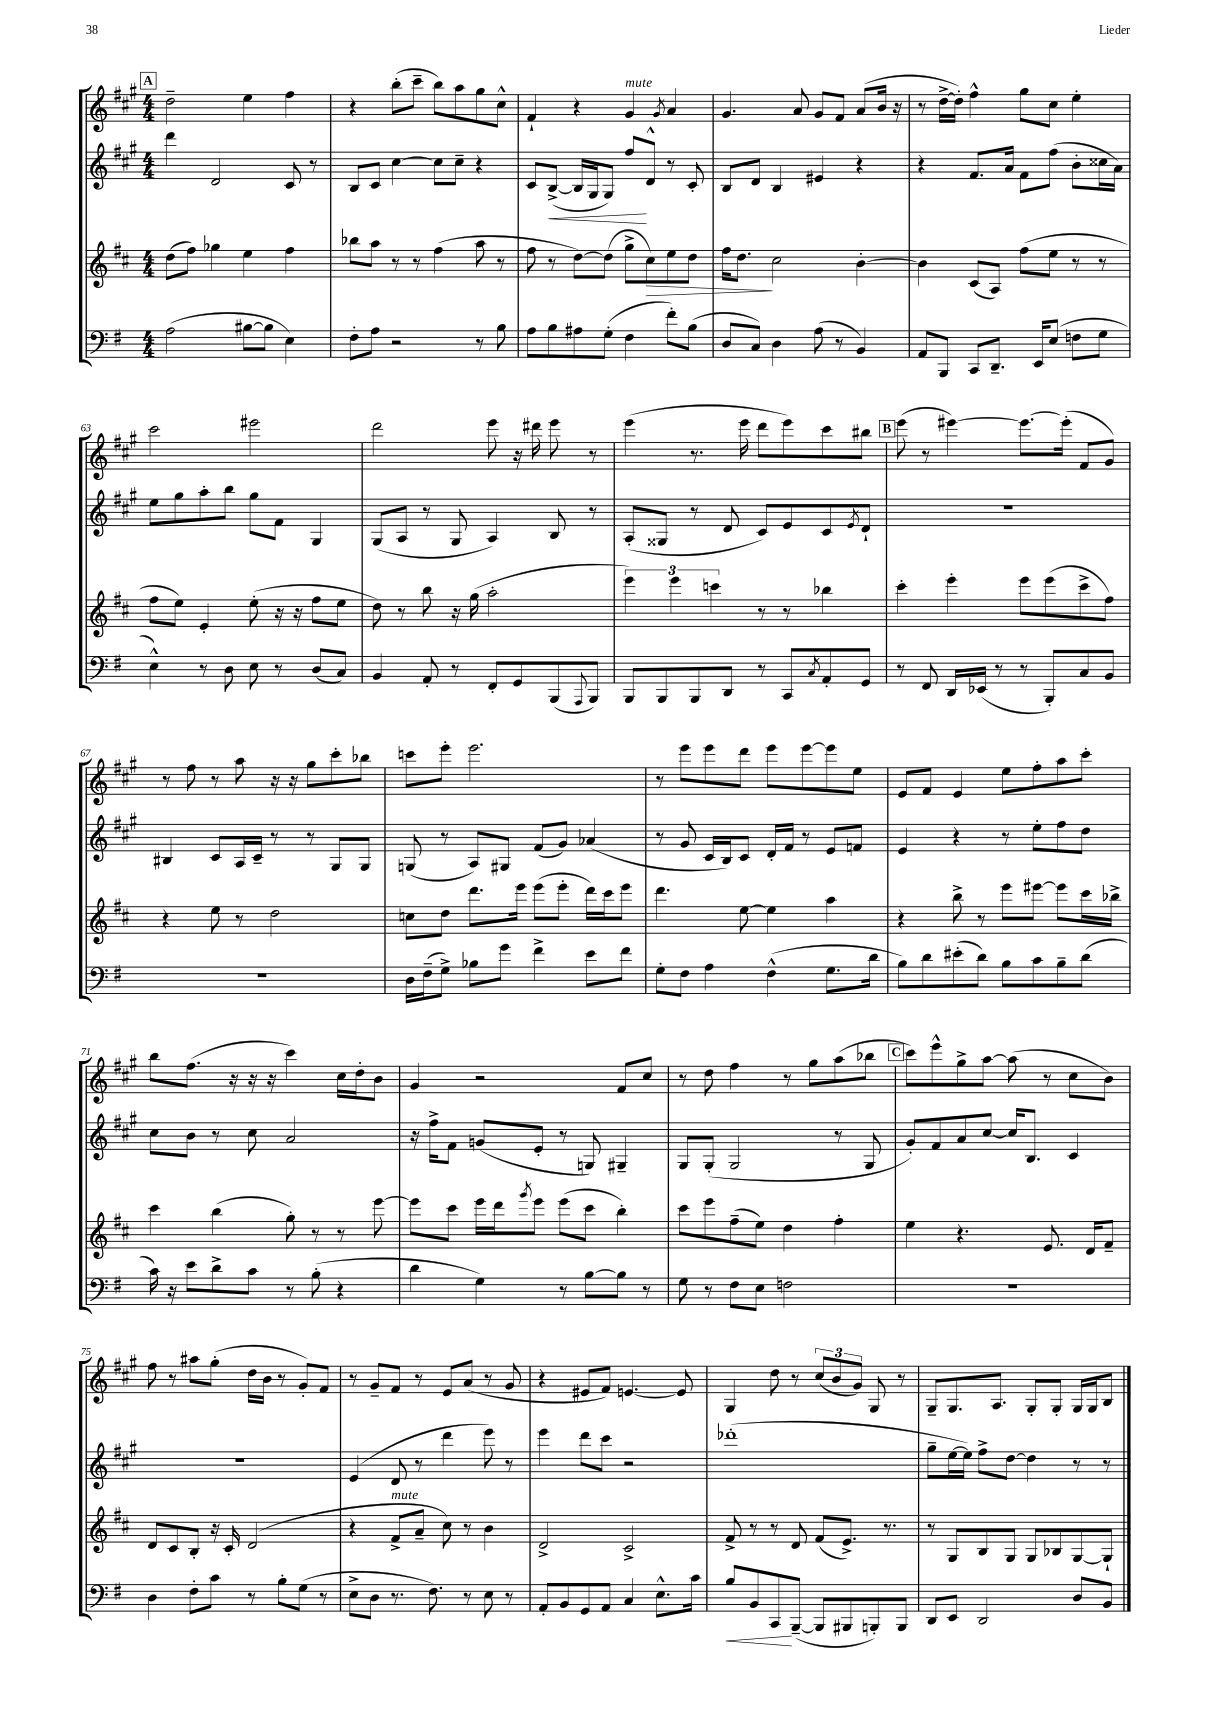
<<
\new StaffGroup <<
\new Staff = "s0" {
    \clef treble \key a \major \numericTimeSignature \time 4/4
    \mark \markup { \box "A" } d''2-- e''4 fis''4 |
    r4 b''8-.( cis'''8-- b''8) a''8 gis''8 cis''8-^ |
    fis'4-! r4 gis'4^\markup { \italic "mute" } \acciaccatura { gis'8 } a'4 |
    gis'4. a'8 gis'8 fis'8 a'8( b'16 r16 |
    r8 d''16~-> d''16-.) fis''4-^ gis''8 cis''8 e''4-. |
    cis'''2 eis'''2 |
    d'''2 e'''8 r16 dis'''16 e'''8 r8 |
    e'''4( r8. e'''16 d'''8 e'''8) cis'''8 bis''8 |
    \mark \markup { \box "B" } e'''8( r8 eis'''4~) eis'''8.~ eis'''16-.( fis'8 gis'8) |
    r8 fis''8 r8 a''8 r16 r16 gis''8 cis'''8-. bes''8 |
    c'''8 e'''8-. e'''2. |
    r8 e'''8 e'''8 d'''8 e'''8 e'''8~ e'''8 e''8 |
    e'8 fis'8 e'4 e''8 fis''8-. a''8 cis'''8-. |
    b''8 fis''8.( r16 r16 r16 cis'''4) cis''16 d''16-. b'8 |
    gis'4 r2 fis'8 cis''8 |
    r8 d''8 fis''4 r8 gis''8 a''8( bes''8 |
    \mark \markup { \box "C" } cis'''8) e'''8-^ gis''8-> a''8~ a''8( r8 cis''8 b'8) |
    fis''8 r8 ais''8 gis''8-.( d''16 b'16 r8 gis'8-.) fis'8 |
    r8 gis'8-- fis'8 r8 e'8 a'8( r8 gis'8 |
    r4 eis'8 fis'8) e'4.~ e'8 |
    gis4 d''8 r8 \tuplet 3/2 { cis''8( b'8 gis'8) } gis8 r8 |
    gis8-- gis8. a8. gis8-. gis8-. gis16 gis16 b8 \bar "|." |
}
\new Staff = "s1" {
    \clef treble \key a \major \numericTimeSignature \time 4/4
    \mark \markup { \box "A" } d'''4 d'2 cis'8 r8 |
    b8 cis'8 cis''4~ cis''8 cis''8-- r4 |
    cis'8 b8~->\<( b16 gis16 gis8) fis''8\! d'8-^ r8 cis'8-. |
    b8 d'8 b4 eis'4 r4 |
    r4 fis'8. a'16 fis'8 fis''8( b'8-. cisis''16 a'16) |
    e''8 gis''8 a''8-. b''8 gis''8 fis'8 gis4 |
    gis8( a8 r8 gis8 a4) b8 r8 |
    a8-.( gisis8 r8 d'8 cis'8) e'8 cis'8 \acciaccatura { e'8 } d'8-! |
    \mark \markup { \box "B" } R1 |
    bis4 cis'8 a16 cis'16-- r8 r8 gis8 gis8 |
    g8( r8 a8) gis8 fis'8( gis'8) aes'4( |
    r8 gis'8 cis'16 b16) cis'8 d'16-. fis'16 r8 e'8 f'8 |
    e'4 r4 r8 e''8-. fis''8 d''8 |
    cis''8 b'8 r8 cis''8 a'2 |
    r16 fis''16-> fis'8 g'8( e'8-. r8 g8) gis4-- |
    gis8 gis8-.( gis2 r8 gis8 |
    \mark \markup { \box "C" } gis'8-.) fis'8 a'8 cis''8~ cis''16 b8. cis'4 |
    R1 |
    e'4( d'8 r8 d'''4 e'''8) r8 |
    e'''4 d'''8 cis'''8 r2 |
    des'''1-.( |
    gis''8-- e''16~ e''16) fis''8-> d''8~ d''4 r8 r8 \bar "|." |
}
\new Staff = "s2" {
    \clef treble \key d \major \numericTimeSignature \time 4/4
    \mark \markup { \box "A" } d''8( fis''8) ges''4 e''4 fis''4 |
    bes''8 a''8 r8 r8 fis''4( a''8 r8 |
    fis''8 r8 d''8~) d''8( g''8-> cis''8\>) e''8 d''8 |
    fis''16 d''8.\! cis''2 b'4~-. |
    b'4 cis'8( a8) fis''8( e''8 r8 r8 |
    fis''8 e''8) e'4-. e''8-.( r16 r16 fis''8 e''8 |
    d''8) r8 b''8 r16 g''16( a''2-. |
    \tuplet 3/2 { e'''4) e'''4 c'''4 } r8 r8 bes''4 |
    \mark \markup { \box "B" } cis'''4-. e'''4-. e'''8 e'''8( cis'''8-> fis''8) |
    r4 e''8 r8 d''2 |
    c''8 d''8 d'''8. e'''16 e'''8( e'''8-. d'''16) cis'''16 e'''8 |
    d'''4. e''8~ e''4 a''4 |
    r4 b''8-> r8 e'''8 eis'''8~ eis'''8 cis'''16 bes''16-> |
    cis'''4 b''4( g''8-.) r8 r8 e'''8~ |
    e'''8 cis'''8 e'''16 d'''16 \acciaccatura { g'''8 } e'''8 e'''8( cis'''8 b''4-.) |
    cis'''8 e'''8 fis''8--( e''8) d''4 fis''4-. |
    \mark \markup { \box "C" } e''4 r4. e'8. d'16 fis'8-- |
    d'8 cis'8 b8-. r16 cis'16-. d'2( |
    r4 fis'8->^\markup { \italic "mute" } a'8-- cis''8) r8 b'4 |
    d'2-> cis'2-> |
    fis'8-> r8 r8 d'8 fis'8( e'8.->) r8. |
    r8 g8 b8 g8 g8 bes8 g8~ g8-! \bar "|." |
}
\new Staff = "s3" {
    \clef bass \key g \major \numericTimeSignature \time 4/4
    \mark \markup { \box "A" } a2( bis8~ bis8 e4) |
    fis8-. a8 r2 r8 b8 |
    a8 b8 ais8 g8-.( fis4 fis'8-.) b8( |
    d8 c8) d4 a8( r8 b,4) |
    a,8 b,,8 c,8 d,8.-- e,16 e8( f8 g8 |
    e4-^) r8 d8 e8 r8 d8( c8) |
    b,4 a,8-. r8 fis,8-. g,8 b,,8( \appoggiatura { a,,8 } b,,8) |
    b,,8 b,,8 b,,8 d,8 r8 c,8 \acciaccatura { c8 } a,8-. g,8 |
    \mark \markup { \box "B" } r8 fis,8 d,16 ees,16( r8 r8 b,,8-.) c8 b,8 |
    r1 |
    d16 fis16--( g8->) bes8 g'8 fis'4-> e'8 fis'8 |
    g8-. fis8 a4 fis4-^( g8. d'16 |
    b8) d'8 eis'8-.( d'8) b8 c'8 b8-- d'8( |
    c'16) r16 e'8 d'8-> c'8 r8 b8-.( r4 |
    d'4 g4) r8 b8~ b8 r8 |
    g8 r8 fis8 e8 f2 |
    \mark \markup { \box "C" } R1 |
    d4 fis8-. c'8 r8 b8-. g8( r8 |
    e8-> d8 r8. fis8.) r8 e8 r8 |
    a,8-. b,8 g,8 a,8 c4 e8.-^ c'16 |
    b8\< b,8 c,8\! b,,8~--( b,,8 bis,,8 b,,8-.) b,,8 |
    d,8 e,8 d,2 d8 b,8 \bar "|." |
}
>>
>>
\layout { \context { \Score currentBarNumber = #58 } }
